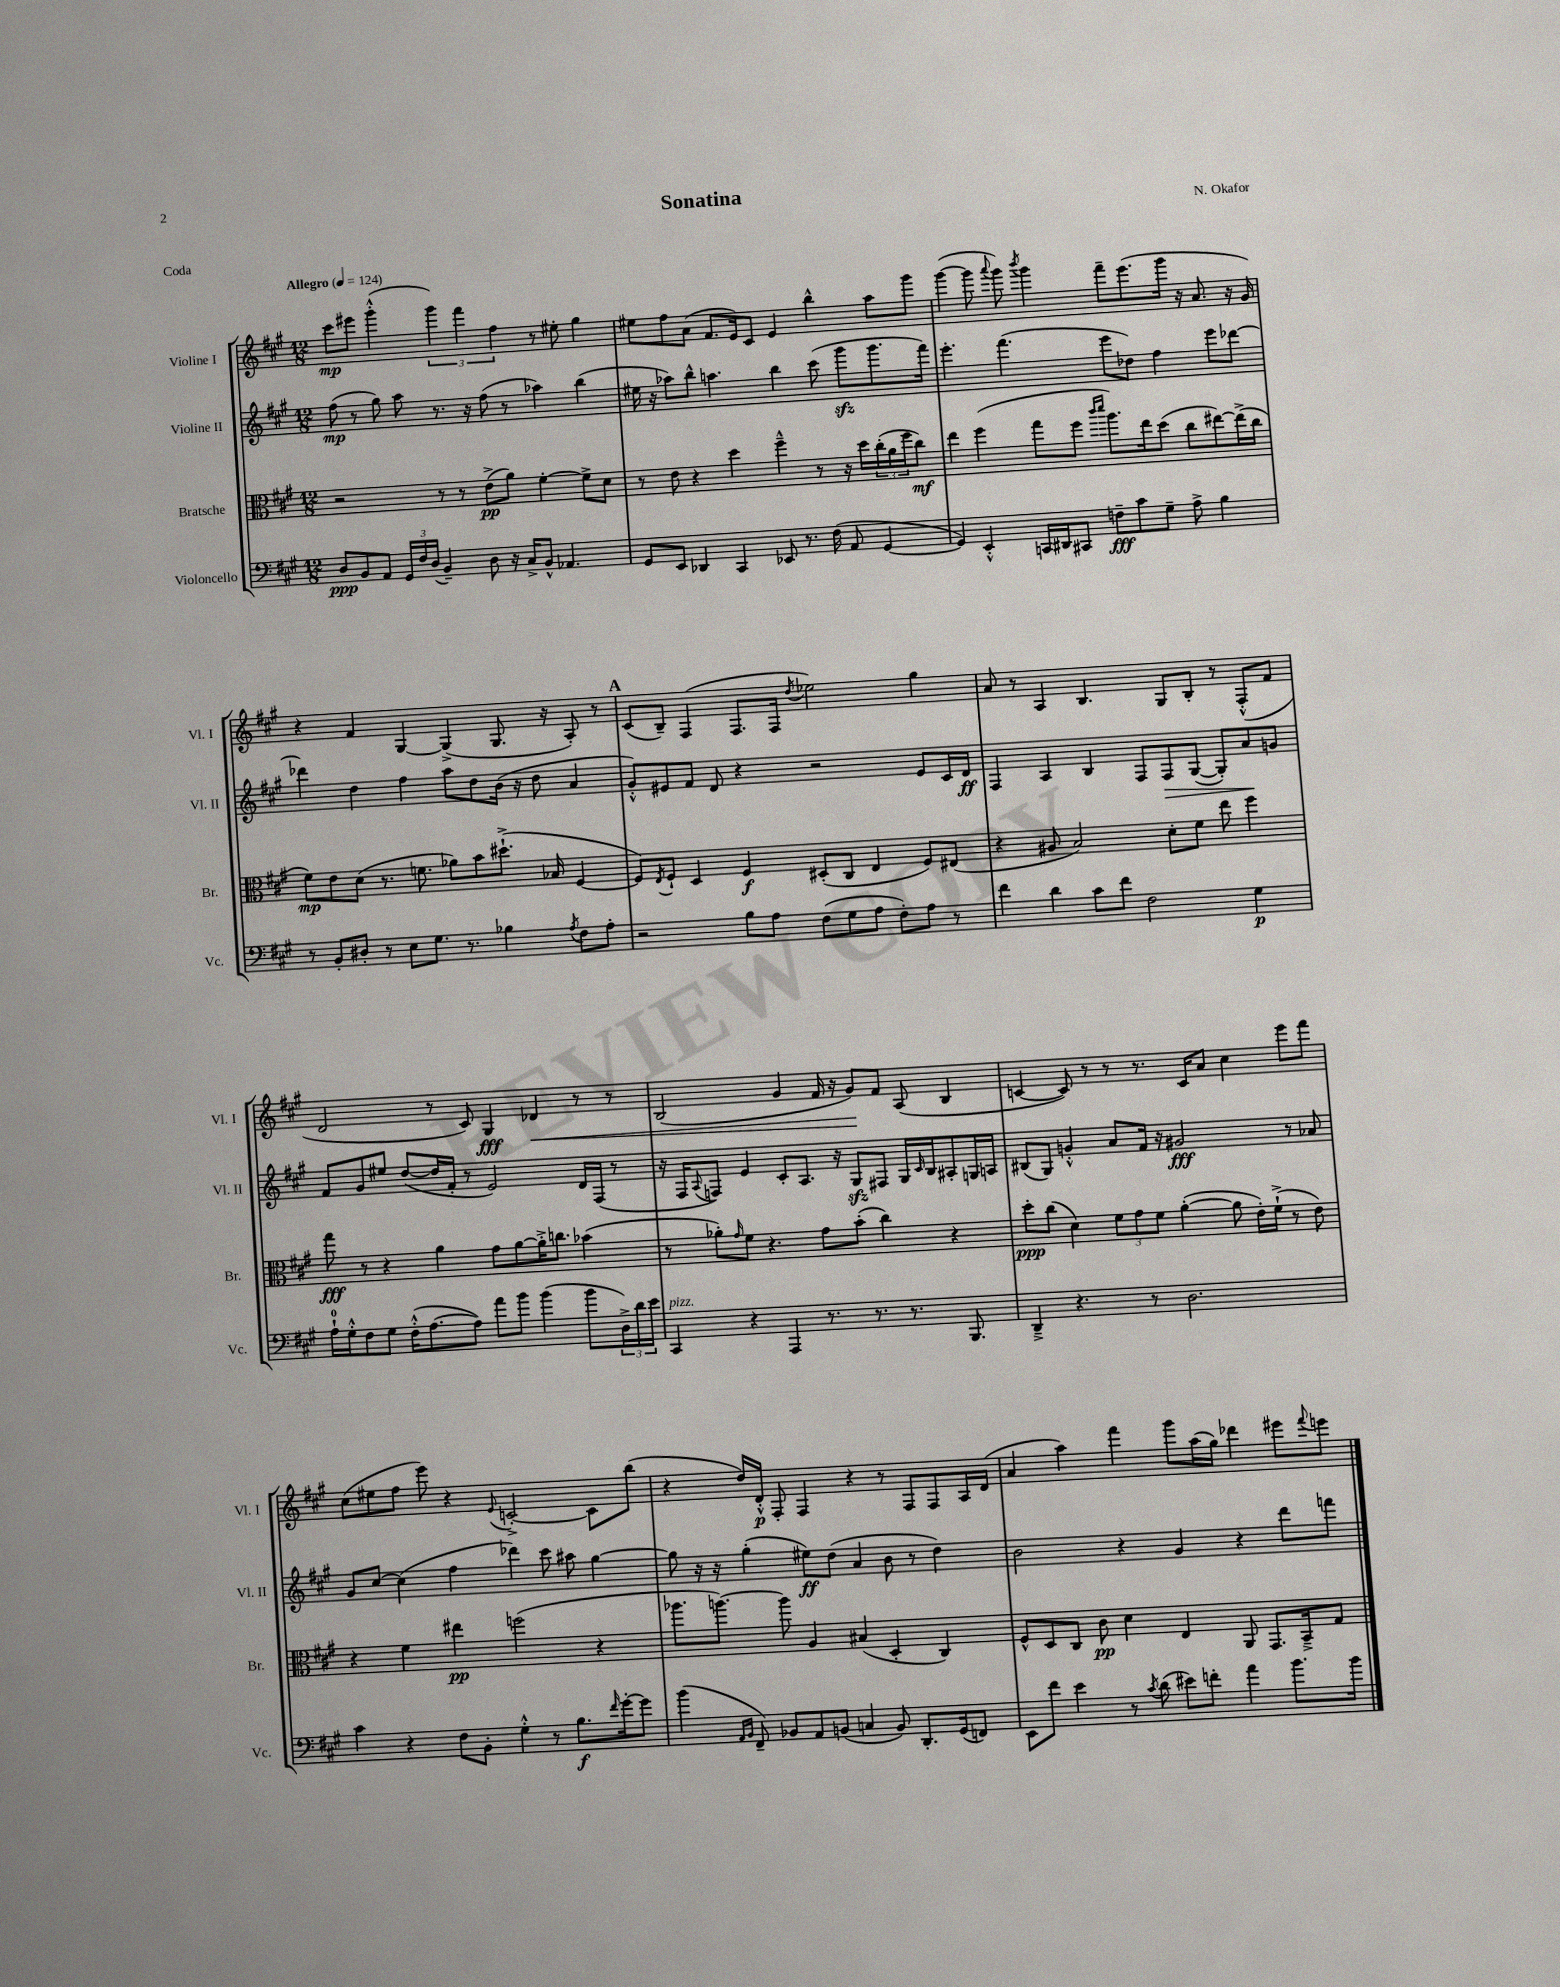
\header { title = "Sonatina" composer = "N. Okafor" piece = "Coda" }
<<
\new StaffGroup <<
\new Staff = "s0" \with { instrumentName = "Violine I" shortInstrumentName = "Vl. I" } {
    \clef treble \key a \major \numericTimeSignature \time 12/8 \tempo "Allegro" 4 = 124
    cis'''8\mp eis'''8 gis'''4-.-^( \tuplet 3/2 { gis'''4) fis'''4 fis''4 } r8 eis''8-. gis''4 |
    eis''8 fis''8 a'8( fis'8. e'16) cis'8 e'4 b''4-^ a''8 gis'''8 |
    gis'''4~( gis'''8 \appoggiatura { a'''8 } gis'''8) \acciaccatura { b'''8 } gis'''4 fis'''8-- e'''8.( gis'''16 r16 a'8. r16 gis'16) |
    r4 fis'4 gis4~ gis4->( gis8. r16 a8-.) r8 |
    \mark \markup { \bold "A" } cis'8( b8--) fis4( fis8. fis16 \acciaccatura { d''8 } ees''2) gis''4 |
    a'8 r8 a4 b4. gis8 b8-. r8 fis8-.-^( fis'8 |
    d'2 r8 cis'8) gis4\fff des'4\< r8 r8 |
    b2( gis'4 fis'16 r16 gis'8\!) fis'8 a8( b4 |
    c'4~ c'8) r8 r8 r8. c'16 a'8 cis''4 e'''8 fis'''8 |
    cis''8( eis''8 fis''8 e'''8) r4 \appoggiatura { e'8 } c'2~-.-> c'8 b''8( |
    r4 d''16) d'16-.-^\p fis8-. fis4 r4 r8 fis8 fis8 a16 d'16( |
    a'4 a''4) fis'''4 gis'''8 a''16( gis''16) des'''4 eis'''8 \appoggiatura { fis'''8 } e'''8 \bar "|." |
}
\new Staff = "s1" \with { instrumentName = "Violine II" shortInstrumentName = "Vl. II" } {
    \clef treble \key a \major \numericTimeSignature \time 12/8
    fis''8\mp( r8 gis''8) a''8 r8. r16 fis''8( r8 aes''4) b''4( |
    eis''16 r16 aes''8) b''8-^ a''4. b''4 cis'''8( gis'''8\sfz gis'''8. fis'''16) |
    e'''4.-. fis'''4.( e'''8 des''8) fis''4 e'''8 des'''8~ |
    des'''4 d''4 fis''4 a''8 d''8 b'16( r16 d''8 a'4 |
    \mark \markup { \bold "A" } gis'8-.-^) eis'8 fis'8 d'8 r4 r2 eis'8 cis'16 d'16\ff |
    fis4 a4 b4 fis8 fis8\> gis8~( gis8-.) a'8\! g'8 |
    fis'8 gis'8 eis''8 d''8~( d''16 fis'16-. r8 e'2) d'16 fis16( r8 |
    r16 fis16 \appoggiatura { a8 } f8) e'4 cis'8-. a8. r16 gis8\sfz fis8 gis16 \grace { cis'16 } b16 ais8-. g16 a16 |
    bis8( gis8) g'4-.-^ a'8 fis'16 r16 gis'2\fff r8 aes'8 |
    gis'8 cis''8~ cis''4( fis''4 des'''4) cis'''8 ais''8 gis''4~ |
    gis''8 r16 r16 gis''4-.( eis''8\ff) d''8( a'4 b'8 r8 d''4) |
    b'2 r4 gis'4 r4 d'''8 f'''8 \bar "|." |
}
\new Staff = "s2" \with { instrumentName = "Bratsche" shortInstrumentName = "Br." } {
    \clef alto \key a \major \numericTimeSignature \time 12/8
    r2 r8 r8 e'8->\pp( a'8) fis'4~-. fis'8-> d'8 |
    r8 e'8 r4 d''4 fis''4---^ r8 r16 d''16 \tuplet 3/2 { cis''16-.( a'16 fis''16 } cis''8\mf) |
    e''4 fis''4( gis''8 fis''8 \grace { cis'''16 d'''16 } a''8.) e''16 d''8( cis''8 eis''8~) eis''16->( cis''16 |
    fis'8\mp) e'8 d'8( r8. f'8. aes'8) b'8 dis''8.-!->( bes16 fis4~ |
    \mark \markup { \bold "A" } fis8) \acciaccatura { e8 } fis8-! d4 fis4\f dis8-.( cis8 e4 fis8) eis8( |
    r4 ais8 b2) d'8-. fis'8 e''8 fis''4 |
    gis''8\fff r8 r4 a'4 gis'8 a'8~ a'16-.-> c''8. bes'4( |
    r8 aes'8-.) \grace { gis'16 } fis'8 r4. gis'8 b'8-.( cis''4) r4 |
    d''8-.\ppp cis''8( d'4) \tuplet 3/2 { fis'8 gis'8 fis'8 } a'4~-.( a'8 e'16-.) fis'16-!->( r8 e'8) |
    r4 fis'4 eis''4\pp f''2( r4 |
    aes''8. a''8.~) a''8 a4 bis4( d4-. cis4) |
    fis8-^ d8 cis8 cis'8\pp d'4 e4 a,8 gis,8. b,16---> gis8 \bar "|." |
}
\new Staff = "s3" \with { instrumentName = "Violoncello" shortInstrumentName = "Vc." } {
    \clef bass \key a \major \numericTimeSignature \time 12/8
    d8\ppp b,8 a,8 \tuplet 3/2 { gis,16 fis16 d16( } b,4--) d8 r16 cis16-> b,8-^ aes,4. |
    gis,8 e,8 des,4 cis,4 ees,8 r8. fis16( a,8 gis,4~ |
    gis,4) e,4-.-^ c,16 dis,16 cis,8 f8--\fff cis'8 gis8-- a8-> b4 |
    r8 b,8-. dis8-. r8 e8 gis8. r8. bes4 \acciaccatura { a8 } fis8 a8-. |
    \mark \markup { \bold "A" } r2 b8 a8 fis8( gis8 a8 fis8-.) a8 r8 |
    fis'4 d'4 cis'8 fis'8 fis2 gis4\p |
    a16-0-! gis16-.-^ fis8 gis8 fis16-.-^( a8.~ a8) a'8 b'8 b'4( b'8 \tuplet 3/2 { d16->) d'16 e'16 } |
    cis,4^\markup { \italic "pizz." } r4 a,,4 r8. r8. r8. b,,8. |
    d,4---> r4. r8 d2. |
    cis'4 r4 fis8 b,8-. gis4-.-^ r8 b8.\f \grace { fis'16 } gis'16~-. gis'8 |
    b'4( \grace { a,16 b,16 } fis,8--) bes,8 a,8 b,8( c4 b,8) d,8.-. gis,16( f,8) |
    e,8 fis'8 e'4 r8 \acciaccatura { cis'8 } d'8( eis'8) f'8-. a'4 b'8. b'16 \bar "|." |
}
>>
>>
\layout { \context { \Score \remove "Bar_number_engraver" } }
